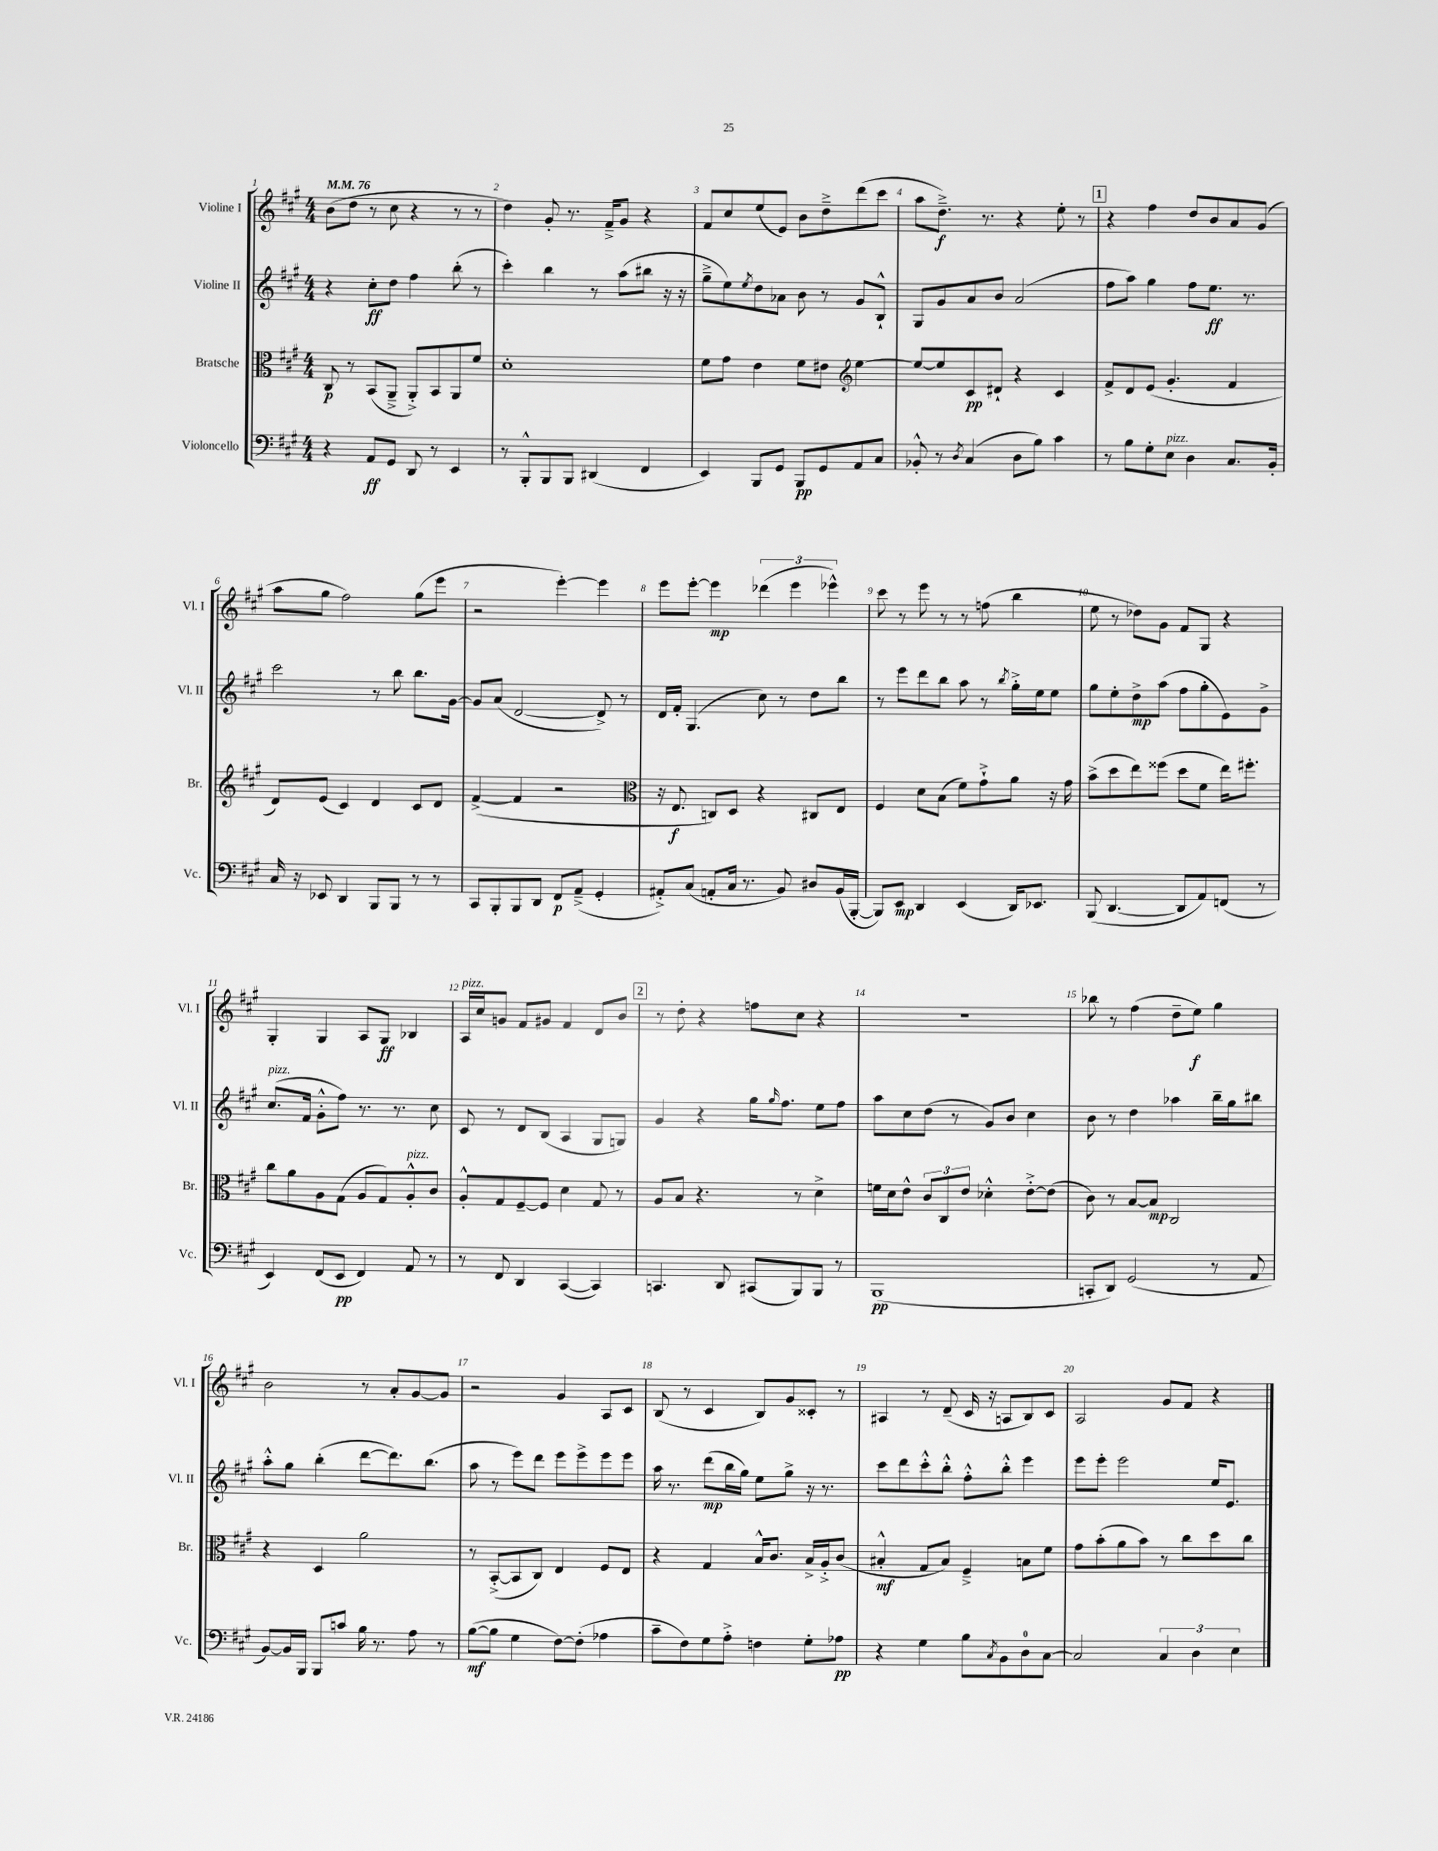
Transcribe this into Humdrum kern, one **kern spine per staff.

**kern	**dynam	**kern	**dynam	**kern	**dynam	**kern	**dynam
*part4	*part4	*part3	*part3	*part2	*part2	*part1	*part1
*staff4	*staff4	*staff3	*staff3	*staff2	*staff2	*staff1	*staff1
*I"Violoncello	*	*I"Bratsche	*	*I"Violine II	*	*I"Violine I	*
*I'Vc.	*	*I'Br.	*	*I'Vl. II	*	*I'Vl. I	*
*clefF4	*	*clefC3	*	*clefG2	*	*clefG2	*
*k[f#c#g#]	*	*k[f#c#g#]	*	*k[f#c#g#]	*	*k[f#c#g#]	*
*M4/4	*	*M4/4	*	*M4/4	*	*M4/4	*
*MM76	*	*MM76	*	*MM76	*	*MM76	*
=1	=1	=1	=1	=1	=1	=1	=1
4r	.	8C#/	p	4r	.	(8b\L	.
.	.	8r	.	.	.	8dd\J	.
8AA/L	ff	(8BB/L	.	8cc#'\L	ff	8r	.
8GG#/J	.	8AA~^/J	.	8dd\J	.	8cc#\	.
8DD/	.	8AA'^/L)	.	4ff#\	.	4r	.
8r	.	8BB/	.	.	.	.	.
4EE/	.	8AA/	.	(8bb'\	.	8r	.
.	.	8f#/J	.	8r	.	8r	.
=2	=2	=2	=2	=2	=2	=2	=2
8r	.	1d'	.	4ccc#'\)	.	4dd\)	.
8BBB'^^/L	.	.	.	.	.	.	.
8BBB/	.	.	.	4bb\	.	8g#'/	.
8BBB/J	.	.	.	.	.	8.r	.
(4DD#X/	.	.	.	8r	.	.	.
.	.	.	.	.	.	16f#~^/KL	.
.	.	.	.	(8aa\L	.	8g#/J	.
4FF#/	.	.	.	8bb#X\J	.	4r	.
.	.	.	.	16r	.	.	.
.	.	.	.	16r	.	.	.
=3	=3	=3	=3	=3	=3	=3	=3
4EE/)	.	8f#\L	.	8gg#~^\L	.	8f#/L	.
.	.	8g#\J	.	8ee\)	.	8cc#/	.
.	.	.	.	8qee/	.	.	.
8BBB/L	.	4e\	.	8dd\	.	(8ee/	.
8GG#/J	.	.	.	8a-X\J	.	8e/J)	.
8BBB/L	pp	8f#\L	.	8b\	.	8b\L	.
8GG#/	.	8e#X\J	.	8r	.	8dd~^\	.
*	*	*clefG2	*	*	*	*	*
8AA/	.	[4ee\	.	8g#/L	.	(8ddd\	.
8C#/J	.	.	.	8B`^^/J	.	8ccc#\J	.
=4	=4	=4	=4	=4	=4	=4	=4
8BB-X'^^/	.	8ee/L_	.	8G#/L	.	8aa\L	.
8r	.	8ee/]	.	8g#/	.	8.dd~^\J)	f
8qD/	.	.	.	.	.	.	.
(4C#/	.	8c#/	pp	8a/	.	.	.
.	.	.	.	.	.	8.r	.
.	.	8d#X`/J	.	8b/J	.	.	.
8D\L	.	4r	.	(2a/	.	4r	.
8B\J)	.	.	.	.	.	.	.
4c#\	.	4c#/	.	.	.	8ee'\	.
.	.	.	.	.	.	8r	.
!!LO:REH:place=s1:t=1
=5	=5	=5	=5	=5	=5	=5	=5
8r	.	8f#^/L	.	8ff#\L	.	4r	.
8B\L	.	8d/	.	8aa\J)	.	.	.
8G#'\	.	(8e/J	.	4gg#\	.	4ff#\	.
!LO:TX:a:i:t=pizz.	!	!	!	!	!	!	!
8E\J	.	4.g#'/	.	.	.	.	.
4D\	.	.	.	8ff#\L	.	8dd/L	.
.	.	.	.	8.ee\J	ff	8b/	.
8.C#/L	.	4f#/	.	.	.	8a/	.
.	.	.	.	8.r	.	.	.
.	.	.	.	.	.	(8g#/J	.
16BB'/Jk	.	.	.	.	.	.	.
!!LO:LB:g=z
=6	=6	=6	=6	=6	=6	=6	=6
16C#/	.	8d/L)	.	2ccc#\	.	8aa\L	.
16r	.	.	.	.	.	.	.
8EE-X/	.	(8e/J	.	.	.	8gg#\J	.
4DD/	.	4c#/)	.	.	.	2ff#\)	.
8BBB/L	.	4d/	.	8r	.	.	.
8BBB/J	.	.	.	8bb\	.	.	.
8r	.	8c#/L	.	8.bb\L	.	(8gg#\L	.
8r	.	8d/J	.	.	.	8eee\J	.
.	.	.	.	[16g#\Jk	.	.	.
=7	=7	=7	=7	=7	=7	=7	=7
8CC#/L	.	([4f#^/	.	8g#/L]	.	2r	.
8BBB'/	.	.	.	(8a/J	.	.	.
8BBB/	.	4f#/]	.	[2d/	.	.	.
8DD/J	.	.	.	.	.	.	.
8FF#/L	p	2r	.	.	.	[4eee'\)	.
(8AA~^/J	.	.	.	.	.	.	.
4GG#'/	.	.	.	8d^/])	.	4eee\]	.
.	.	.	.	8r	.	.	.
=8	=8	=8	=8	=8	=8	=8	=8
*	*	*clefC3	*	*	*	*	*
8AA#X'^/L)	.	16r	.	16d/LL	.	8eee\L	.
.	.	8.E/	f	16f#'/JJ	.	.	.
(8C#/J	.	.	.	(4.G#/	.	[8eee'\J	.
8AAn'/L	.	8Cn/L)	.	.	.	4eee\]	mp
16C#/Jk	.	8D/J	.	.	.	.	.
8.r	.	.	.	.	.	.	.
.	.	4r	.	8cc#\)	.	(6ddd-X\	.
8BB/)	.	.	.	8r	.	.	.
.	.	.	.	.	.	6eee\	.
8D#X/L	.	8C#X/L	.	8dd\L	.	.	.
.	.	.	.	.	.	6eee-X^^\)	.
(16BB/L	.	8E/J	.	8bb\J	.	.	.
[16BBB'/JJ	.	.	.	.	.	.	.
=9	=9	=9	=9	=9	=9	=9	=9
8BBB/L])	.	4F#/	.	8r	.	8ccc#\	.
8EE/J	mp	.	.	8eee\L	.	8r	.
4DD/	.	8d\L	.	8ddd\	.	8eee\	.
.	.	(8B\J	.	8bb\J	.	8r	.
(4EE/	.	8f#\L)	.	8aa\	.	8r	.
.	.	8g#`^\	.	8r	.	(8ffn\	.
.	.	.	.	8qbb/	.	.	.
16DD/KL)	.	8a\J	.	16gg#'^\LL	.	4bb\	.
8.EE-X/J	.	.	.	16ee\J	.	.	.
.	.	16r	.	8ee\J	.	.	.
.	.	16g#\	.	.	.	.	.
=10	=10	=10	=10	=10	=10	=10	=10
(8BBB/	.	(8b^\L	.	8gg#\L	.	8ee\	.
[4.DD/	.	8dd\	.	8ee'\	.	8r	.
.	.	8ee\)	.	8dd^\	mp	8dd-X\L)	.
.	.	(8ff##X\J	.	(8aa\J	.	8g#\J	.
8DD/L]	.	8dd\L	.	8ff#\L	.	8f#/L	.
8AA/)	.	8f#\J	.	8gg#'\	.	8G#/J	.
(8FFn/J	.	16ee\KL)	.	8e\)	.	4r	.
.	.	8.ff#X'\J	.	.	.	.	.
8r	.	.	.	8g#^\J	.	.	.
!!LO:LB:g=z
=11	=11	=11	=11	=11	=11	=11	=11
!	!	!	!	!LO:TX:a:i:t=pizz.	!	!	!
4EE/)	.	8cc#\L	.	(8.cc#/L	.	4G#'/	.
.	.	8a\	.	.	.	.	.
.	.	.	.	16f#/Jk	.	.	.
(8FF#/L	.	8A\	.	8g#'^^\L	.	4G#/	.
8EE/J	pp	(8G#\J	.	8ff#\J)	.	.	.
4FF#/)	.	8A/L	.	8.r	.	8A/L	.
.	.	8G#/)	.	.	.	8G#/J	ff
.	.	.	.	8.r	.	.	.
!	!	!LO:TX:a:i:t=pizz.	!	!	!	!	!
8AA/	.	8A'^^/	.	.	.	4B-X/	.
8r	.	8c#/J	.	8cc#\	.	.	.
=12	=12	=12	=12	=12	=12	=12	=12
!	!	!	!	!	!	!LO:TX:a:i:t=pizz.	!
8r	.	8A'^^/L	.	8c#/	.	16A/LL	.
.	.	.	.	.	.	16cc#/J	.
8FF#/	.	8G#/	.	8r	.	8gn/J	.
4DD/	.	[8F#~/	.	8d/L	.	8f#/L	.
.	.	8F#/J]	.	(8B/J	.	8g#X/J	.
([4CC#/	.	4d\	.	4A/	.	4f#/	.
4CC#/])	.	8G#/	.	8G#/L	.	8d/L	.
.	.	8r	.	8Gn/J)	.	8b/J	.
!!LO:REH:place=s1:t=2
=13	=13	=13	=13	=13	=13	=13	=13
4.CCn/	.	8A/L	.	4g#/	.	8r	.
.	.	8B/J	.	.	.	8dd'\	.
.	.	4.r	.	4r	.	4r	.
8DD/	.	.	.	.	.	.	.
(8CC#X/L	.	.	.	16gg#\KL	.	8ffn\L	.
.	.	.	.	16qqgg#/	.	.	.
.	.	.	.	8.ff#\J	.	.	.
8BBB/)	.	8r	.	.	.	8cc#\J	.
8BBB/J	.	4d^\	.	8ee\L	.	4r	.
8r	.	.	.	8ff#\J	.	.	.
=14	=14	=14	=14	=14	=14	=14	=14
(1BBB	pp	16fn\LL	.	8aa\L	.	1r	.
.	.	16d\J	.	.	.	.	.
.	.	8e^^\J	.	8cc#\	.	.	.
.	.	12c#/L	.	(8dd\J	.	.	.
.	.	12C#/	.	.	.	.	.
.	.	.	.	8r	.	.	.
.	.	12e/J	.	.	.	.	.
.	.	4d-X'^^\	.	8g#/L)	.	.	.
.	.	.	.	8b/J	.	.	.
.	.	[8e'^\L	.	4cc#\	.	.	.
.	.	(8e\J]	.	.	.	.	.
=15	=15	=15	=15	=15	=15	=15	=15
8CCn'/L	.	8c#\)	.	8b\	.	8bb-X\	.
8DD/J)	.	8r	.	8r	.	8r	.
(2GG#/	.	[8B/L	.	4dd\	.	(4ff#\	.
.	.	8B/J]	mp	.	.	.	.
.	.	2C#/	.	4aa-X\	.	8dd~\L	.
.	.	.	.	.	.	8ee\J)	f
8r	.	.	.	16bb~\LL	.	4gg#\	.
.	.	.	.	16gg#\J	.	.	.
8AA/	.	.	.	8bb#X\J	.	.	.
!!LO:LB:g=z
=16	=16	=16	=16	=16	=16	=16	=16
[8BB/L)	.	4r	.	8aa'^^\L	.	2b\	.
16BB/L]	.	.	.	8gg#\J	.	.	.
16BBB/JJ	.	.	.	.	.	.	.
8BBB/L	.	4D/	.	(4bb'\	.	.	.
8cn/J	.	.	.	.	.	.	.
16B\	.	2a\	.	[8ddd\L	.	8r	.
8.r	.	.	.	.	.	.	.
.	.	.	.	8.ddd\])	.	8a'/L	.
8A\	.	.	.	.	.	[8g#/	.
.	.	.	.	(8.bb\J	.	.	.
8r	.	.	.	.	.	8g#/J]	.
=17	=17	=17	=17	=17	=17	=17	=17
([8B\L	mf	8r	.	8aa\	.	2r	.
8B\J]	.	([8BB'^/L	.	8r	.	.	.
4G#\	.	8BB/]	.	8eee\L)	.	.	.
.	.	8C#/J)	.	8ddd\J	.	.	.
[8F#\L)	.	4E/	.	8eee\L	.	4g#/	.
(8F#'\J]	.	.	.	8eee^\	.	.	.
4A-X\	.	8F#/L	.	8eee\	.	8A/L	.
.	.	8E/J	.	8eee\J	.	8c#/J	.
=18	=18	=18	=18	=18	=18	=18	=18
8c#~\L	.	4r	.	16aa\	.	(8B/	.
.	.	.	.	8.r	.	.	.
8F#\)	.	.	.	.	.	8r	.
8G#\	.	4G#/	.	(8ddd\L	mp	4c#/	.
8A'^\J	.	.	.	16bb\L	.	.	.
.	.	.	.	16gg#\JJ)	.	.	.
4Fn\	.	16B^^/KL	.	8ee\L	.	8B/L)	.
.	.	8.c#/J	.	.	.	.	.
.	.	.	.	8gg#^\J	.	8g#/	.
8G#'\L	.	16B^/LL	.	16r	.	8c##X'/J	.
.	.	16A'^/J	.	8.r	.	.	.
8A-X\J	pp	(8c#/J	.	.	.	8r	.
=19	=19	=19	=19	=19	=19	=19	=19
4r	.	4B#X'^^/	mf	8ccc#\L	.	4A#X/	.
.	.	.	.	8ddd\	.	.	.
4G#\	.	8G#/L	.	8ccc#'^^\	.	8r	.
.	.	8B#/J)	.	8bb'^^\J	.	(8d~/	.
8B\L	.	4F#~^/	.	8ff#'^^\L	.	16c#/	.
.	.	.	.	.	.	16r	.
8qC#/	.	.	.	.	.	.	.
8BB\	.	.	.	8bb'^^\J	.	8An/L	.
8D\	.	8Bn\L	.	4eee\	.	8B/)	.
[8C#\J	.	8f#\J	.	.	.	8c#/J	.
=20	=20	=20	=20	=20	=20	=20	=20
2C#/]	.	8g#\L	.	8eee\L	.	2A/	.
.	.	(8b'\	.	8eee'\J	.	.	.
.	.	8a\	.	2eee\	.	.	.
.	.	8b\J)	.	.	.	.	.
6C#/	.	8r	.	.	.	8g#/L	.
.	.	8cc#\L	.	.	.	8f#/J	.
6D\	.	.	.	.	.	.	.
.	.	8dd\	.	16ee/KL	.	4r	.
.	.	.	.	8.e/J	.	.	.
6E\	.	.	.	.	.	.	.
.	.	8cc#\J	.	.	.	.	.
==	==	==	==	==	==	==	==
*-	*-	*-	*-	*-	*-	*-	*-
